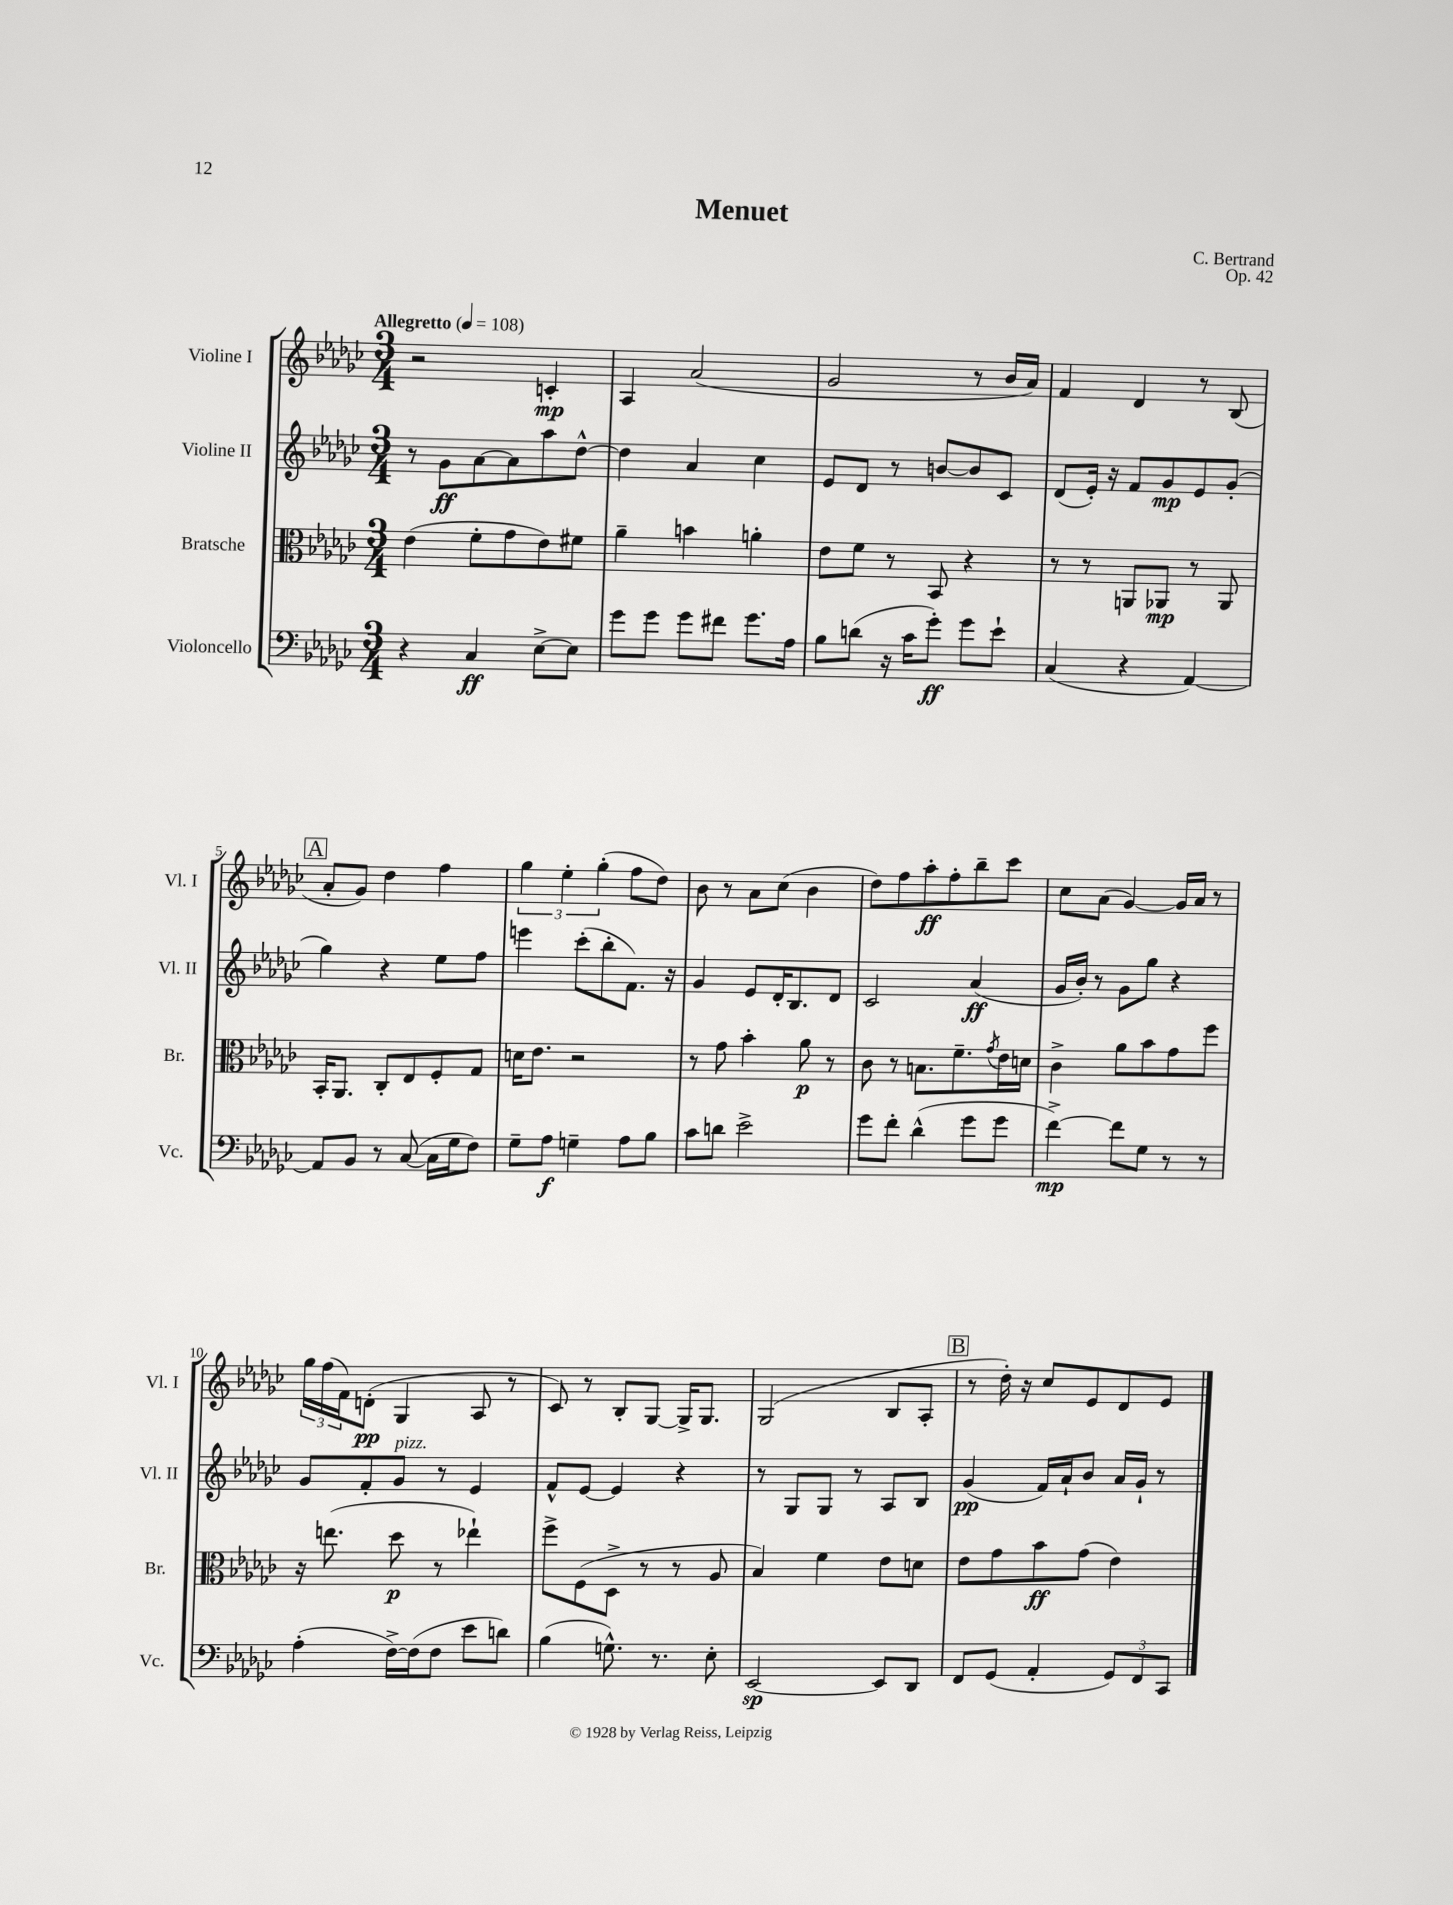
\header { title = "Menuet" composer = "C. Bertrand" opus = "Op. 42" }
<<
\new StaffGroup <<
\new Staff = "s0" \with { instrumentName = "Violine I" shortInstrumentName = "Vl. I" } {
    \clef treble \key ges \major \numericTimeSignature \time 3/4 \tempo "Allegretto" 4 = 108
    r2 c'4-.\mp |
    aes4 aes'2( |
    ges'2 r8 bes'16 aes'16) |
    f'4 des'4 r8 bes8( |
    \mark \markup { \box "A" } aes'8-. ges'8) des''4 f''4 |
    \tuplet 3/2 { ges''4 ees''4-. ges''4-.( } f''8 des''8) |
    bes'8 r8 aes'8 ces''8( bes'4 |
    des''8) f''8 aes''8-.\ff f''8-. bes''8-- ces'''8 |
    ces''8 aes'8( ges'4~) ges'16 aes'16 r8 |
    \tuplet 3/2 { ges''16 f''16( f'16) } d'8-.\pp( ges4 aes8 r8 |
    ces'8) r8 bes8-. ges8~ ges16-> ges8. |
    ges2( bes8 aes8-. |
    \mark \markup { \box "B" } r8 des''16-.) r16 ces''8 ees'8 des'8 ees'8 \bar "|." |
}
\new Staff = "s1" \with { instrumentName = "Violine II" shortInstrumentName = "Vl. II" } {
    \clef treble \key ges \major \numericTimeSignature \time 3/4
    r8 ges'8\ff aes'8~ aes'8 aes''8 des''8~-^ |
    des''4 aes'4 ces''4 |
    ees'8 des'8 r8 b'8~ b'8 ces'8 |
    des'8( ees'16-.) r16 f'8 ges'8\mp ees'8 ges'8-.( |
    \mark \markup { \box "A" } ges''4) r4 ees''8 f''8 |
    e'''4 ces'''8-.( bes''8-. f'8.) r16 |
    ges'4 ees'8 des'16-. bes8. des'8 |
    ces'2 aes'4\ff( |
    ges'16 bes'16-.) r8 ges'8 ges''8 r4 |
    ges'8 f'8-. ges'8^\markup { \italic "pizz." } r8 ees'4 |
    f'8-^ ees'8~ ees'4 r4 |
    r8 ges8 ges8 r8 aes8 bes8 |
    \mark \markup { \box "B" } ges'4\pp( f'16) aes'16-! bes'8 aes'16 ges'16-! r8 \bar "|." |
}
\new Staff = "s2" \with { instrumentName = "Bratsche" shortInstrumentName = "Br." } {
    \clef alto \key ges \major \numericTimeSignature \time 3/4
    ees'4( f'8-. ges'8 ees'8) fis'8 |
    aes'4-- b'4 a'4-. |
    ees'8 f'8 r8 bes,8 r4 |
    r8 r8 a,8 aes,8\mp r8 aes,8 |
    \mark \markup { \box "A" } bes,16-. aes,8. ces8-. ees8 f8-. ges8 |
    d'16 ees'8. r2 |
    r8 ges'8 bes'4-. aes'8\p r8 |
    ces'8 r8 b8. f'8.-- \acciaccatura { ges'8 } ees'16 d'16 |
    ces'4-> aes'8 bes'8 ges'8 f''8 |
    r16 e''8.( des''8\p r8 ees''4-!) |
    f''8-> f8( des8-> r8 r8 aes8 |
    bes4) f'4 ees'8 d'8 |
    \mark \markup { \box "B" } ees'8 ges'8 bes'8\ff ges'8( ees'4) \bar "|." |
}
\new Staff = "s3" \with { instrumentName = "Violoncello" shortInstrumentName = "Vc." } {
    \clef bass \key ges \major \numericTimeSignature \time 3/4
    r4 ces4\ff ees8~-> ees8 |
    ges'8 ges'8 ges'8 fis'8 ges'8. aes16 |
    bes8 d'8( r16 ces'16 ges'8-.\ff) ges'8 ees'8-! |
    ces4( r4 aes,4~) |
    \mark \markup { \box "A" } aes,8 bes,8 r8 ces8~( ces16 ges16 f8) |
    ges8-- aes8\f g4-- aes8 bes8 |
    ces'8 d'8 ees'2-> |
    ges'8 f'8-. des'4-^( ges'8 ges'8 |
    f'4~->\mp) f'8 ges8 r8 r8 |
    aes4-.( f16~->) f16( f8 ees'8 d'8) |
    bes4( g8.-^) r8. ees8-. |
    ees,2~\sp ees,8 des,8 |
    \mark \markup { \box "B" } f,8 ges,8( aes,4-. \tuplet 3/2 { ges,8) f,8 ces,8 } \bar "|." |
}
>>
>>
